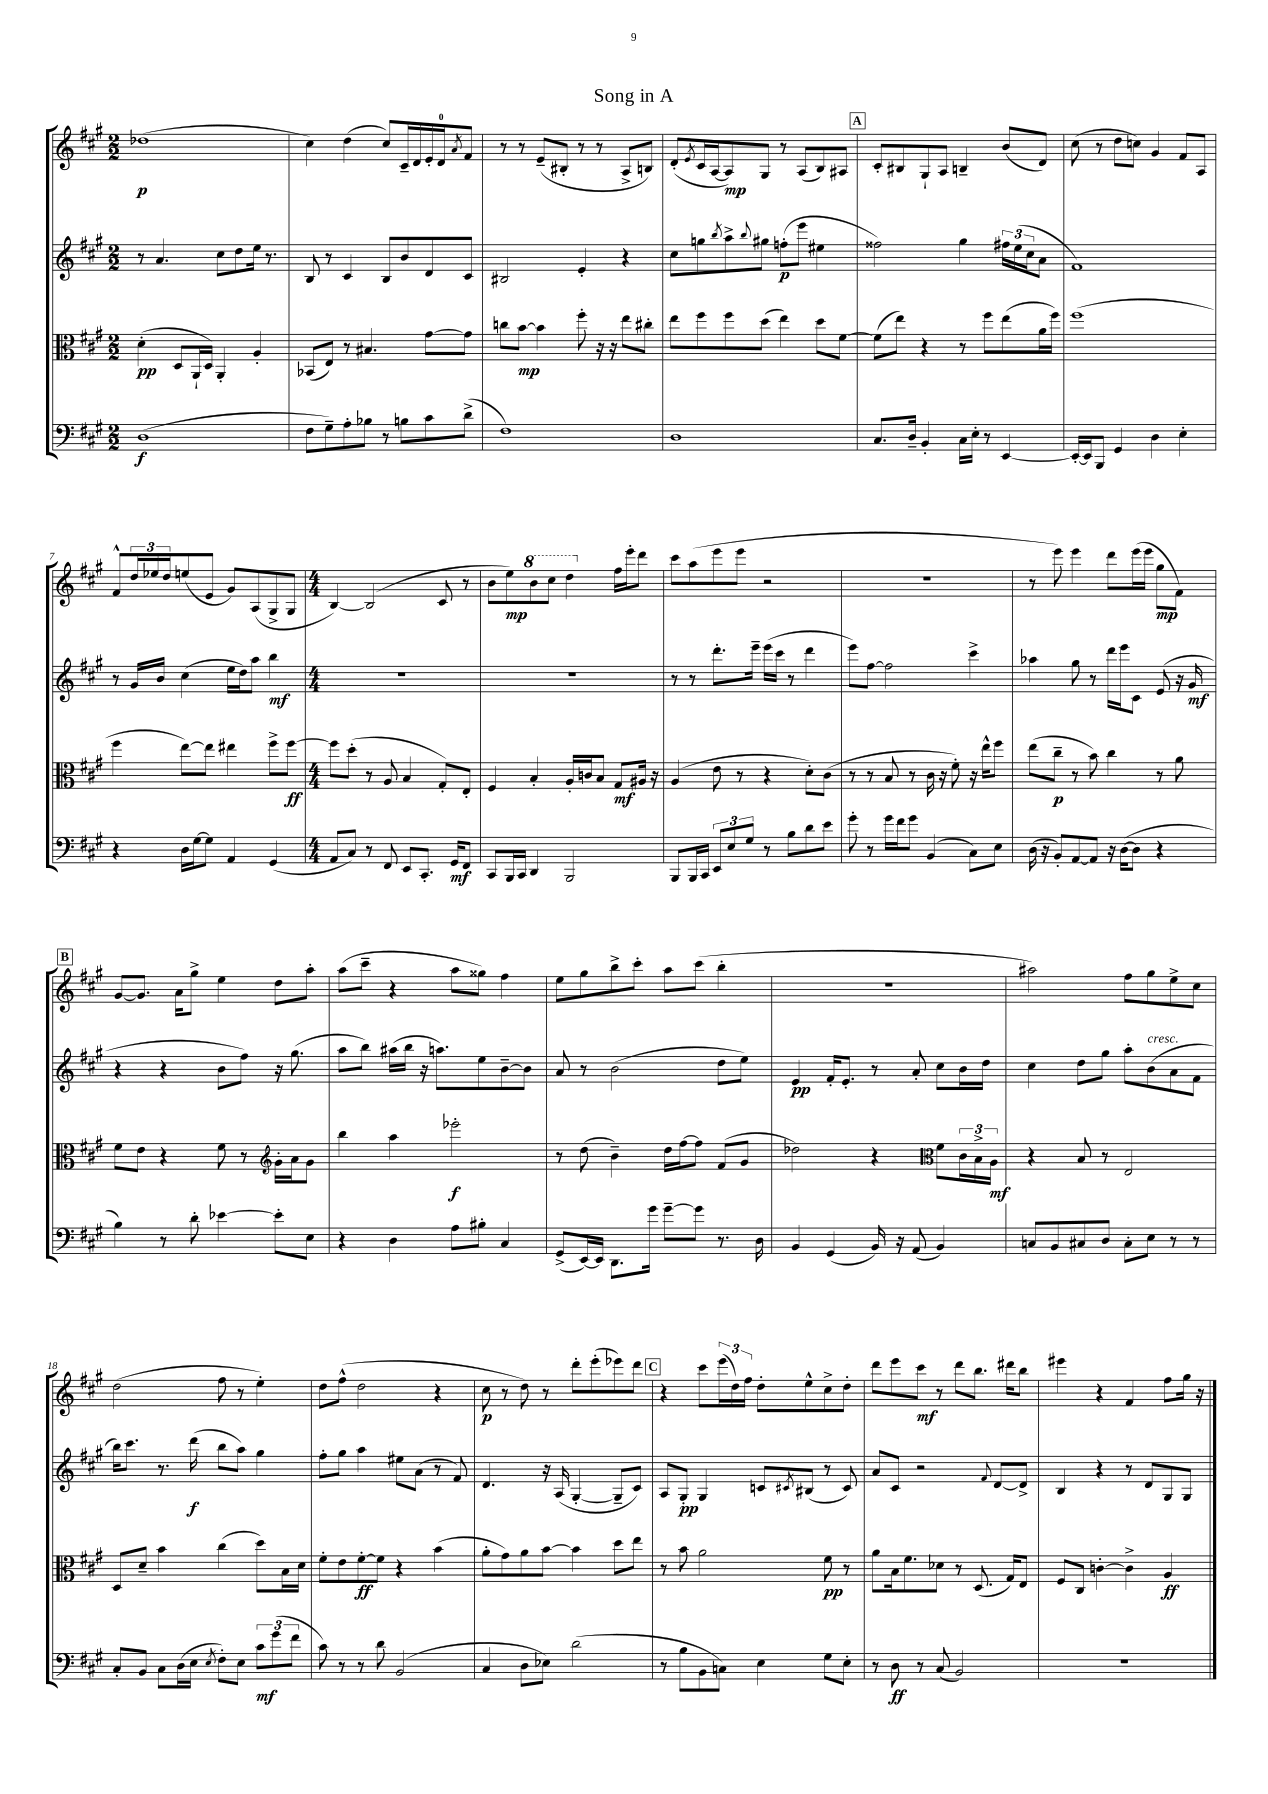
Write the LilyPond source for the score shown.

\header { title = "Song in A" }
<<
\new StaffGroup <<
\new Staff = "s0" {
    \clef treble \key a \major \numericTimeSignature \time 2/2
    des''1\p( |
    cis''4) d''4( cis''8) cis'16-- d'16 e'16-. d'16-0 \acciaccatura { a'8 } fis'8 |
    r8 r8 e'8--( bis8-. r8 r8 a8-> b8) |
    d'8-.( \acciaccatura { e'8 } cis'16 a16~ a8\mp) gis8 r8 a8( b8) ais8 |
    \mark \markup { \box "A" } cis'8-. bis8 gis8-! a8 b4-- b'8( d'8) |
    cis''8( r8 d''8 c''8) gis'4 fis'8 a8 |
    fis'8-^ \tuplet 3/2 { d''16 ees''16 d''16 } e''8( e'8 gis'8) a8( gis8-> gis8 |
    \numericTimeSignature \time 4/4 b4~) b2( cis'8 r8 |
    b'8 e''8\mp) \ottava #1 b''8 cis'''8 d'''4 \ottava #0 fis''16 e'''16-. d'''8 |
    cis'''8 a''8( e'''8 e'''8 r2 |
    R1 |
    r8 e'''8) e'''4 d'''8 e'''16( e'''16 gis''8\mp fis'8) |
    \mark \markup { \box "B" } gis'8~ gis'8. a'16 gis''8-> e''4 d''8 a''8-. |
    a''8( cis'''8-- r4 a''8 gisis''8) fis''4 |
    e''8 gis''8 b''8-> cis'''8-. a''8 cis'''8( b''4-. |
    R1 |
    ais''2) fis''8 gis''8 e''8-> cis''8 |
    d''2( fis''8 r8 e''4-.) |
    d''8 fis''8-^( d''2 r4 |
    cis''8\p r8 d''8) r8 d'''8-. e'''8-.( ees'''8) d'''8 |
    \mark \markup { \box "C" } r4 cis'''8 \tuplet 3/2 { e'''16( d''16) fis''16 } d''8-. e''8-^ cis''8-> d''8-. |
    d'''8 e'''8 cis'''8\mf r8 d'''8 b''8. dis'''16 b''8 |
    eis'''4 r4 fis'4 fis''8 gis''16 r16 \bar "|." |
}
\new Staff = "s1" {
    \clef treble \key a \major \numericTimeSignature \time 2/2
    r8 a'4. cis''8 d''8 e''16 r8. |
    b8 r8 cis'4 b8 b'8 d'8 cis'8 |
    bis2 e'4-. r4 |
    cis''8 g''8 \acciaccatura { b''8 } a''8-> \appoggiatura { b''8 } gis''8 f''8-.\p( e'''8 eis''4 |
    \mark \markup { \box "A" } fisis''2) gis''4 \tuplet 3/2 { fis''16 e''16( cis''16 } a'8 |
    fis'1) |
    r8 gis'16 b'16 cis''4( e''16 d''16) a''8 b''4\mf |
    \numericTimeSignature \time 4/4 R1 |
    R1 |
    r8 r8 d'''8.-. e'''16-- e'''16( cis'''16 r8 d'''4 |
    e'''8) fis''8~ fis''2 cis'''4-> |
    aes''4 gis''8 r8 d'''16 e'''16 cis'8 e'8( r16 gis'16\mf |
    \mark \markup { \box "B" } r4 r4 b'8 fis''8) r16 gis''8.( |
    a''8 b''8) ais''16( b''16 r16 a''8.) e''8 b'8~-- b'8 |
    a'8 r8 b'2( d''8 e''8) |
    e'4\pp fis'16-. e'8.-. r8 a'8-. cis''8 b'16 d''16 |
    cis''4 d''8 gis''8 a''8-. b'8^\markup { \italic "cresc." }( a'8 fis'8 |
    b''16) cis'''8. r8. d'''16\f( b''8 a''8) gis''4 |
    fis''8-. gis''8 a''4 eis''8 a'8( r8 fis'8) |
    d'4. r16 a16( gis4~-. gis8-- cis'8) |
    \mark \markup { \box "C" } a8 gis8-.\pp gis4 c'8 \acciaccatura { cis'8 } bis8( r8 cis'8) |
    a'8 cis'8 r2 \appoggiatura { fis'8 } d'8~ d'8-> |
    b4 r4 r8 d'8 gis8 gis8 \bar "|." |
}
\new Staff = "s2" {
    \clef alto \key a \major \numericTimeSignature \time 2/2
    d'4-.\pp( d8 a,16-! d16) a,4-. a4-. |
    bes,8( e8) r8 bis4. gis'8~ gis'8 |
    c''8 b'8~\mp b'4 fis''8-. r16 r16 e''8 cis''8-. |
    e''8 fis''8 fis''8 d''8( e''4) d''8 fis'8~ |
    \mark \markup { \box "A" } fis'8( e''8) r4 r8 fis''8 e''8( a'16 fis''16) |
    fis''1( |
    fis''4 e''8~) e''8 eis''4 fis''8-> fis''8~\ff |
    \numericTimeSignature \time 4/4 fis''8 d''8-.( r8 a8 b4 gis8-.) e8-. |
    fis4 b4-. a16-. c'16 b8 gis8\mf ais16 r16 |
    a4( e'8 r8 r4 d'8-.) cis'8( |
    r8 r8 b8 r8 cis'16 r16 fis'8-.) r16 e''16-^ fis''8 |
    e''8( cis''8--\p r8 b'8) cis''4 r8 a'8 |
    \mark \markup { \box "B" } fis'8 e'8 r4 fis'8 r8 gis'16-. a'16 gis'8 |
    \clef treble b''4 a''4 ees'''2-.\f |
    r8 d''8( b'4--) d''16 fis''16~ fis''8 fis'8( gis'8 |
    des''2) r4 \clef alto fis'8 \tuplet 3/2 { cis'16 b16-> a16\mf } |
    r4 b8 r8 e2 |
    d8 d'8-- b'4 cis''4( d''8) b16 d'16 |
    fis'8-. e'8 fis'8~-.\ff fis'8 r4 b'4( |
    a'8-. gis'8) a'8 b'8~ b'4 d''8 e''8 |
    \mark \markup { \box "C" } r8 b'8 a'2 fis'8\pp r8 |
    a'8 b16 fis'8. des'8 r8 d8.( gis16) e8 |
    fis8 cis8 c'4~-. c'4-> a4\ff \bar "|." |
}
\new Staff = "s3" {
    \clef bass \key a \major \numericTimeSignature \time 2/2
    d1\f( |
    fis8 gis8--) a8-. bes8 r8 b8 cis'8 d'8->( |
    fis1) |
    d1 |
    \mark \markup { \box "A" } cis8. d16-- b,4-. cis16 e16-. r8 e,4~ |
    e,16~-. e,16 b,,8 gis,4 d4 e4-. |
    r4 d16 gis16~ gis8 a,4 gis,4( |
    \numericTimeSignature \time 4/4 a,8 cis8) r8 fis,8 e,8 cis,8.-. gis,16\mf fis,8 |
    cis,8 b,,16 cis,16 d,4 b,,2 |
    b,,8 b,,16 cis,16 \tuplet 3/2 { e,8 e8 gis8 } r8 b8 d'8 e'8 |
    gis'8-. r8 gis'16 fis'16 gis'8 b,4( cis8) e8 |
    d16( r16 b,8-.) a,8~ a,8 r16 d16~( d8 r4 |
    \mark \markup { \box "B" } b4) r8 d'8-. ees'4~ ees'8-. e8 |
    r4 d4 a8 bis8-. cis4 |
    gis,8->( e,16~) e,16 d,8. gis'16 gis'8~-- gis'8 r8. d16 |
    b,4 gis,4( b,16) r16 a,8( b,4) |
    c8 b,8 cis8 d8 cis8-. e8 r8 r8 |
    cis8-. b,8 cis8 d16( e16 \acciaccatura { e8 } fis8-.) e8 \tuplet 3/2 { cis'8\mf gis'8( fis'8 } |
    cis'8) r8 r8 d'8 b,2( |
    cis4 d8 ees8) d'2( |
    \mark \markup { \box "C" } r8 b8 b,8 c8) e4 gis8 e8-. |
    r8 d8\ff r8 cis8( b,2) |
    R1 \bar "|." |
}
>>
>>
